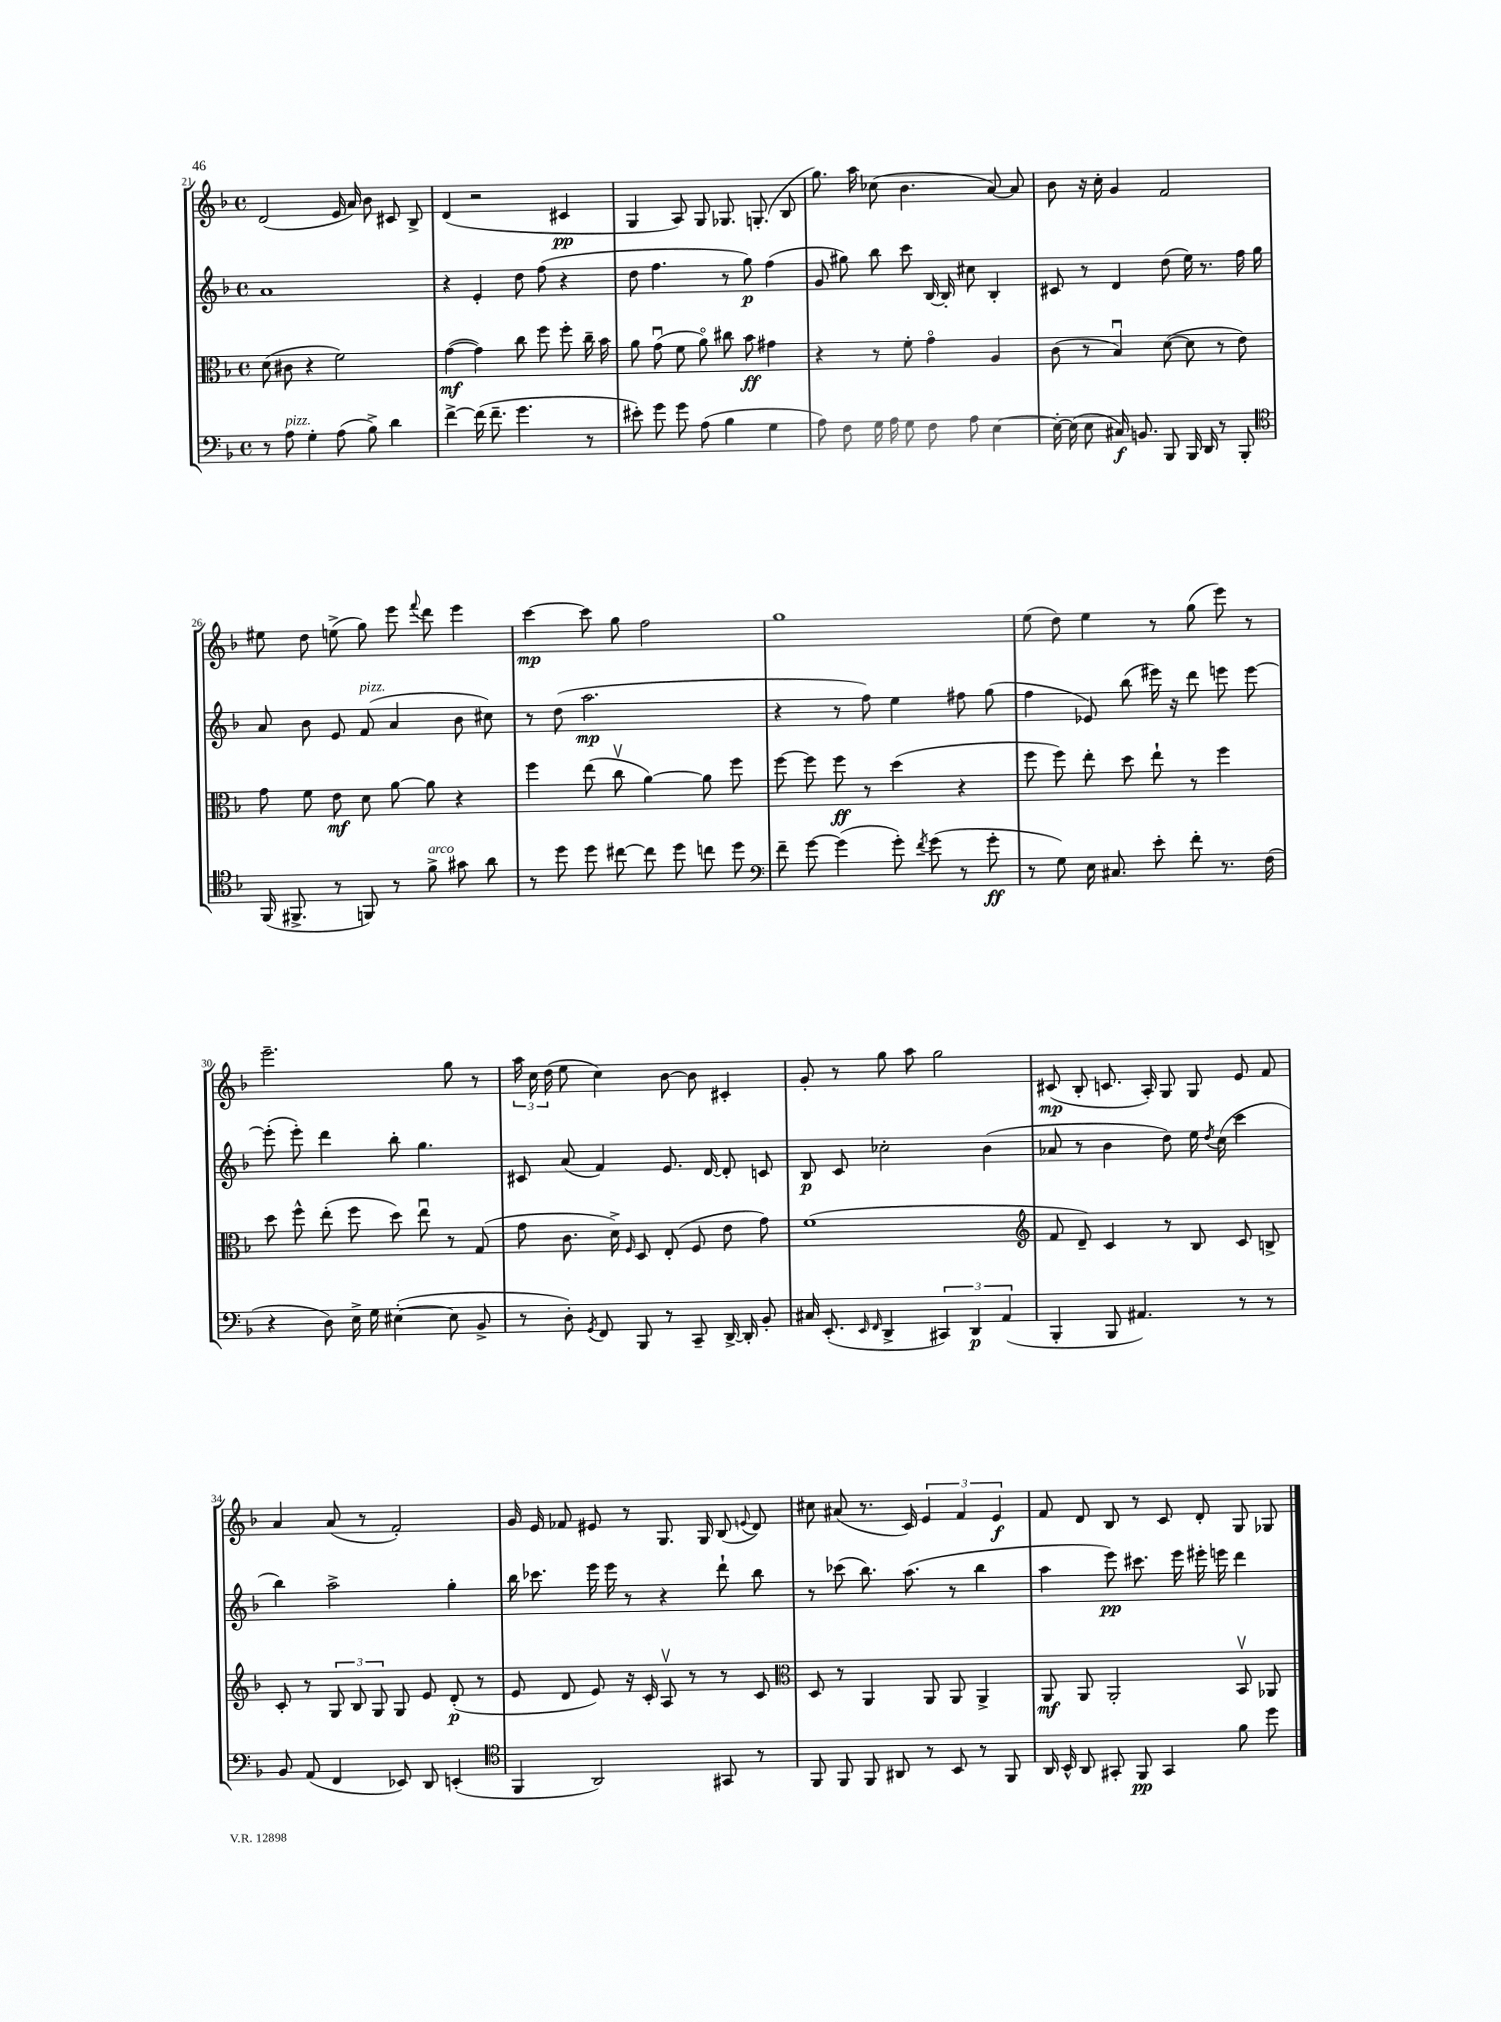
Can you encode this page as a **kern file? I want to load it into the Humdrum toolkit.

**kern	**dynam	**kern	**dynam	**kern	**dynam	**kern	**dynam
*part4	*part4	*part3	*part3	*part2	*part2	*part1	*part1
*staff4	*staff4	*staff3	*staff3	*staff2	*staff2	*staff1	*staff1
*clefF4	*	*clefC3	*	*clefG2	*	*clefG2	*
*k[b-]	*	*k[b-]	*	*k[b-]	*	*k[b-]	*
*M4/4	*	*M4/4	*	*M4/4	*	*M4/4	*
*met(c)	*	*met(c)	*	*met(c)	*	*met(c)	*
=21	=21	=21	=21	=21	=21	=21	=21
8r	.	(8d\	.	1a	.	(2d/	.
!LO:TX:a:i:t=pizz.	!	!	!	!	!	!	!
8A\	.	8c#X\	.	.	.	.	.
4G'\	.	4r	.	.	.	.	.
(8A\	.	2f\)	.	.	.	16e/	.
.	.	.	.	.	.	16a/)	.
8B-^\)	.	.	.	.	.	8b-\	.
4d\	.	.	.	.	.	8c#X/	.
.	.	.	.	.	.	8B-^/	.
=22	=22	=22	=22	=22	=22	=22	=22
[4f^\	.	([4g\	mf	4r	.	(4d/	.
(16f\]	.	4g\])	.	4e'/	.	2r	.
8.f~\	.	.	.	.	.	.	.
4.g\	.	8cc\	.	8dd\	.	.	.
.	.	8ff\	.	(8ff\	.	.	.
.	.	8ff'\	.	4r	.	4c#X/	pp
8r	.	16cc~\	.	.	.	.	.
.	.	16b-\	.	.	.	.	.
=23	=23	=23	=23	=23	=23	=23	=23
8e#X'\)	.	8a\	.	8dd\	.	4G/	.
8g\	.	(8gu\	.	4.ff\	.	.	.
8g\	.	8f\	.	.	.	8A/)	.
(8A\	.	8a\)	.	.	.	8G/	.
4B-\	.	8cc#X\	.	8r	.	8.G-X/	.
.	.	8b-\	ff	8gg\)	p	.	.
.	.	.	.	.	.	(8.Gn'/	.
4G\	.	4g#X\	.	(4ff\	.	.	.
.	.	.	.	.	.	8B-/	.
=24	=24	=24	=24	=24	=24	=24	=24
8A\)	.	4r	.	8g/	.	8.gg\)	.
8F\	.	.	.	8gg#X\)	.	.	.
.	.	.	.	.	.	16aa\	.
16G\	.	8r	.	8bb-\	.	(8cc-X\	.
16A\	.	.	.	.	.	.	.
8G\	.	8f'\	.	8ccc\	.	4.b-\	.
8F\	.	4g\	.	[16B-/	.	.	.
.	.	.	.	16B-'/]	.	.	.
8A\	.	.	.	8cc#X\	.	.	.
[4E\	.	4A/	.	4B-'/	.	[8a/)	.
.	.	.	.	.	.	8a/]	.
=25	=25	=25	=25	=25	=25	=25	=25
16E'\_	.	(8c\	.	8c#X/	.	8b-\	.
(16E\]	.	.	.	.	.	.	.
8E\	.	8r	.	8r	.	16r	.
.	.	.	.	.	.	16cc'\	.
16C#X/)	f	4B-u/)	.	4d/	.	4g/	.
8.BBn/	.	.	.	.	.	.	.
8BBB-/	.	([8d\	.	(8dd\	.	2f/	.
16BBB-/	.	8d\]	.	16ee\)	.	.	.
16DD/	.	.	.	8.r	.	.	.
8r	.	8r	.	.	.	.	.
8BBB-'/	.	8e\)	.	16ff\	.	.	.
.	.	.	.	16gg\	.	.	.
!!LO:LB:g=z
=26	=26	=26	=26	=26	=26	=26	=26
*clefC4	*	*	*	*	*	*	*
(16FF/	.	8g\	.	8a/	.	8ee#X\	.
8.FF#X^/	.	.	.	.	.	.	.
.	.	8f\	.	8b-\	.	8dd\	.
8r	.	8e\	mf	8e/	.	(8een^\	.
!	!	!	!	!LO:TX:a:i:t=pizz.	!	!	!
8FFn/)	.	8d\	.	(8f/	.	8gg\)	.
8r	.	[8a\	.	4a/	.	8eee\	.
.	.	.	.	.	.	8qqfff/	.
!LO:TX:a:i:t=arco	!	!	!	!	!	!	!
8f^\	.	8a\]	.	.	.	8ddd\	.
8g#X\	.	4r	.	8b-\	.	4eee\	.
8a\	.	.	.	8cc#X\)	.	.	.
=27	=27	=27	=27	=27	=27	=27	=27
8r	.	4ff\	.	8r	.	[4ccc\	mp
8dd\	.	.	.	(8dd\	.	.	.
8dd\	.	(8ee\	.	2.aa\	mp	8ccc\]	.
[8cc#X\	.	8ccv\	.	.	.	8gg\	.
8cc#\]	.	[4a\)	.	.	.	2ff\	.
8dd\	.	.	.	.	.	.	.
8ccn\	.	8a\]	.	.	.	.	.
8dd\	.	8ff\	.	.	.	.	.
=28	=28	=28	=28	=28	=28	=28	=28
*clefF4	*	*	*	*	*	*	*
8f~\	.	[8ff\	.	4r	.	1gg	.
[8g\	.	8ff\]	.	.	.	.	.
(4g\]	.	8ff\	ff	8r	.	.	.
.	.	8r	.	8ff\)	.	.	.
8g'\)	.	(4dd\	.	4ee\	.	.	.
8qf/	.	.	.	.	.	.	.
(8g\	.	.	.	.	.	.	.
8r	.	4r	.	8ff#X\	.	.	.
8g'\	ff	.	.	(8gg\	.	.	.
=29	=29	=29	=29	=29	=29	=29	=29
8r	.	8ff\	.	4ff\	.	(8ee\	.
8G\)	.	8ff\)	.	.	.	8dd\)	.
16E\	.	8ee'\	.	8e-X/)	.	4ee\	.
8.C#X/	.	.	.	.	.	.	.
.	.	8dd\	.	(8bb-\	.	.	.
8e'\	.	8ee`\	.	16eee#X\)	.	8r	.
.	.	.	.	16r	.	.	.
8f'\	.	8r	.	8ddd\	.	(8gg\	.
8.r	.	4ff\	.	8eeen\	.	8eee\)	.
.	.	.	.	[8eee\	.	8r	.
(16F\	.	.	.	.	.	.	.
!!LO:LB:g=z
=30	=30	=30	=30	=30	=30	=30	=30
4r	.	8dd\	.	(8eee'\]	.	2.eee~\	.
.	.	8ff^^\	.	8eee'\)	.	.	.
8D\)	.	(8ee'\	.	4ddd\	.	.	.
16E^\	.	8ff\	.	.	.	.	.
16G\	.	.	.	.	.	.	.
([4E#X'\	.	8dd\)	.	8bb-'\	.	.	.
.	.	8eeu\	.	4.gg\	.	.	.
8E#\]	.	8r	.	.	.	8gg\	.
8BB-^/	.	(8G/	.	.	.	8r	.
=31	=31	=31	=31	=31	=31	=31	=31
8r	.	8g\	.	8c#X/	.	24aa\	.
.	.	.	.	.	.	24cc\	.
.	.	.	.	.	.	(24dd\	.
8D'\)	.	8.c\	.	(8a/	.	8ee\	.
8qGG/	.	.	.	.	.	.	.
8FF/	.	.	.	4f/)	.	4cc\)	.
.	.	16d^\)	.	.	.	.	.
.	.	16qqF/	.	.	.	.	.
8BBB-/	.	8D/	.	.	.	.	.
8r	.	(8E'/	.	8.e/	.	[8b-\	.
8CC~/	.	8F/	.	.	.	8b-\]	.
.	.	.	.	[16d/	.	.	.
[16DD^/	.	8e\	.	8d'/]	.	4c#X'/	.
16DD'/]	.	.	.	.	.	.	.
8BB-'/	.	8g\)	.	8cn/	.	.	.
=32	=32	=32	=32	=32	=32	=32	=32
16C#X/	.	(1f	.	8B-/	p	8g'/	.
(8.EE'/	.	.	.	.	.	.	.
.	.	.	.	8c/	.	8r	.
16qqEE/	.	.	.	.	.	.	.
16qqFF/	.	.	.	.	.	.	.
4DD^/	.	.	.	2cc-X'\	.	8gg\	.
.	.	.	.	.	.	8aa\	.
6CC#X/)	.	.	.	.	.	2gg\	.
6DD/	p	.	.	.	.	.	.
.	.	.	.	(4b-\	.	.	.
(6AA/	.	.	.	.	.	.	.
=33	=33	=33	=33	=33	=33	=33	=33
*	*	*clefG2	*	*	*	*	*
4BBB-'/	.	8f/	.	8a-X/	.	(8c#X/	mp
.	.	8d~/)	.	8r	.	8B-'/	.
8BBB-/	.	4c/	.	4b-\	.	8.cn/	.
4.AA#X/)	.	.	.	.	.	.	.
.	.	.	.	.	.	16A'/)	.
.	.	8r	.	8dd\)	.	8G/	.
.	.	8B-/	.	16ee\	.	8G/	.
.	.	.	.	8qdd/	.	.	.
.	.	.	.	(16cc\	.	.	.
8r	.	8c/	.	4ccc\	.	8e/	.
8r	.	8Bn^/	.	.	.	8f/	.
!!LO:LB:g=z
=34	=34	=34	=34	=34	=34	=34	=34
8BB-/	.	8c'/	.	4bb-\)	.	4a/	.
(8AA/	.	8r	.	.	.	.	.
4FF/	.	12G/	.	2aa^\	.	(8a/	.
.	.	12B-/	.	.	.	.	.
.	.	.	.	.	.	8r	.
.	.	12G/	.	.	.	.	.
8EE-X/)	.	8G/	.	.	.	2f'/)	.
8DD/	.	8e/	.	.	.	.	.
(4EEn'/	.	(8d'/	p	4gg'\	.	.	.
.	.	8r	.	.	.	.	.
=35	=35	=35	=35	=35	=35	=35	=35
*clefC4	*	*	*	*	*	*	*
4FF/	.	8e/	.	16bb-\	.	16g/	.
.	.	.	.	8.ccc-X\	.	16e/	.
.	.	8d/	.	.	.	8f-X/	.
2AA/)	.	8e/)	.	16eee\	.	8e#X/	.
.	.	.	.	16eee\	.	.	.
.	.	16r	.	8r	.	8r	.
.	.	16c'/	.	.	.	.	.
.	.	8Av/	.	4r	.	8.G/	.
.	.	8r	.	.	.	.	.
.	.	.	.	.	.	16G/	.
8GG#X/	.	8r	.	8ddd`\	.	(8B-/	.
.	.	.	.	.	.	8qqen/	.
8r	.	8c/	.	8bb-\	.	8d/)	.
=36	=36	=36	=36	=36	=36	=36	=36
*	*	*clefC3	*	*	*	*	*
8FF/	.	8D/	.	8r	.	8cc#X\	.
8FF/	.	8r	.	(8ccc-X\	.	(8a#X/	.
8FF/	.	4AA/	.	8.bb-\)	.	8.r	.
8AA#X/	.	.	.	.	.	.	.
.	.	.	.	(8.aa\	.	16c/)	.
8r	.	8AA/	.	.	.	6e/	.
8BB-/	.	8AA/	.	8r	.	.	.
.	.	.	.	.	.	6f/	.
8r	.	4AA^/	.	4bb-\	.	.	.
.	.	.	.	.	.	6e/	f
8FF/	.	.	.	.	.	.	.
=37	=37	=37	=37	=37	=37	=37	=37
16AA/	.	8AA/	mf	4aa\	.	8f/	.
16BB-^^/	.	.	.	.	.	.	.
8AA/	.	8AA/	.	.	.	8d/	.
8GG#X'/	.	2AA'/	.	8eee\)	pp	8B-/	.
8FF/	pp	.	.	8.ccc#X\	.	8r	.
4GG#/	.	.	.	.	.	8c/	.
.	.	.	.	16eee\	.	.	.
.	.	.	.	16eee#X'\	.	8d'/	.
.	.	.	.	16eeen\	.	.	.
8f\	.	8BB-v/	.	4ddd\	.	8G/	.
8dd\	.	8AA-X/	.	.	.	8G-X/	.
==	==	==	==	==	==	==	==
*-	*-	*-	*-	*-	*-	*-	*-
